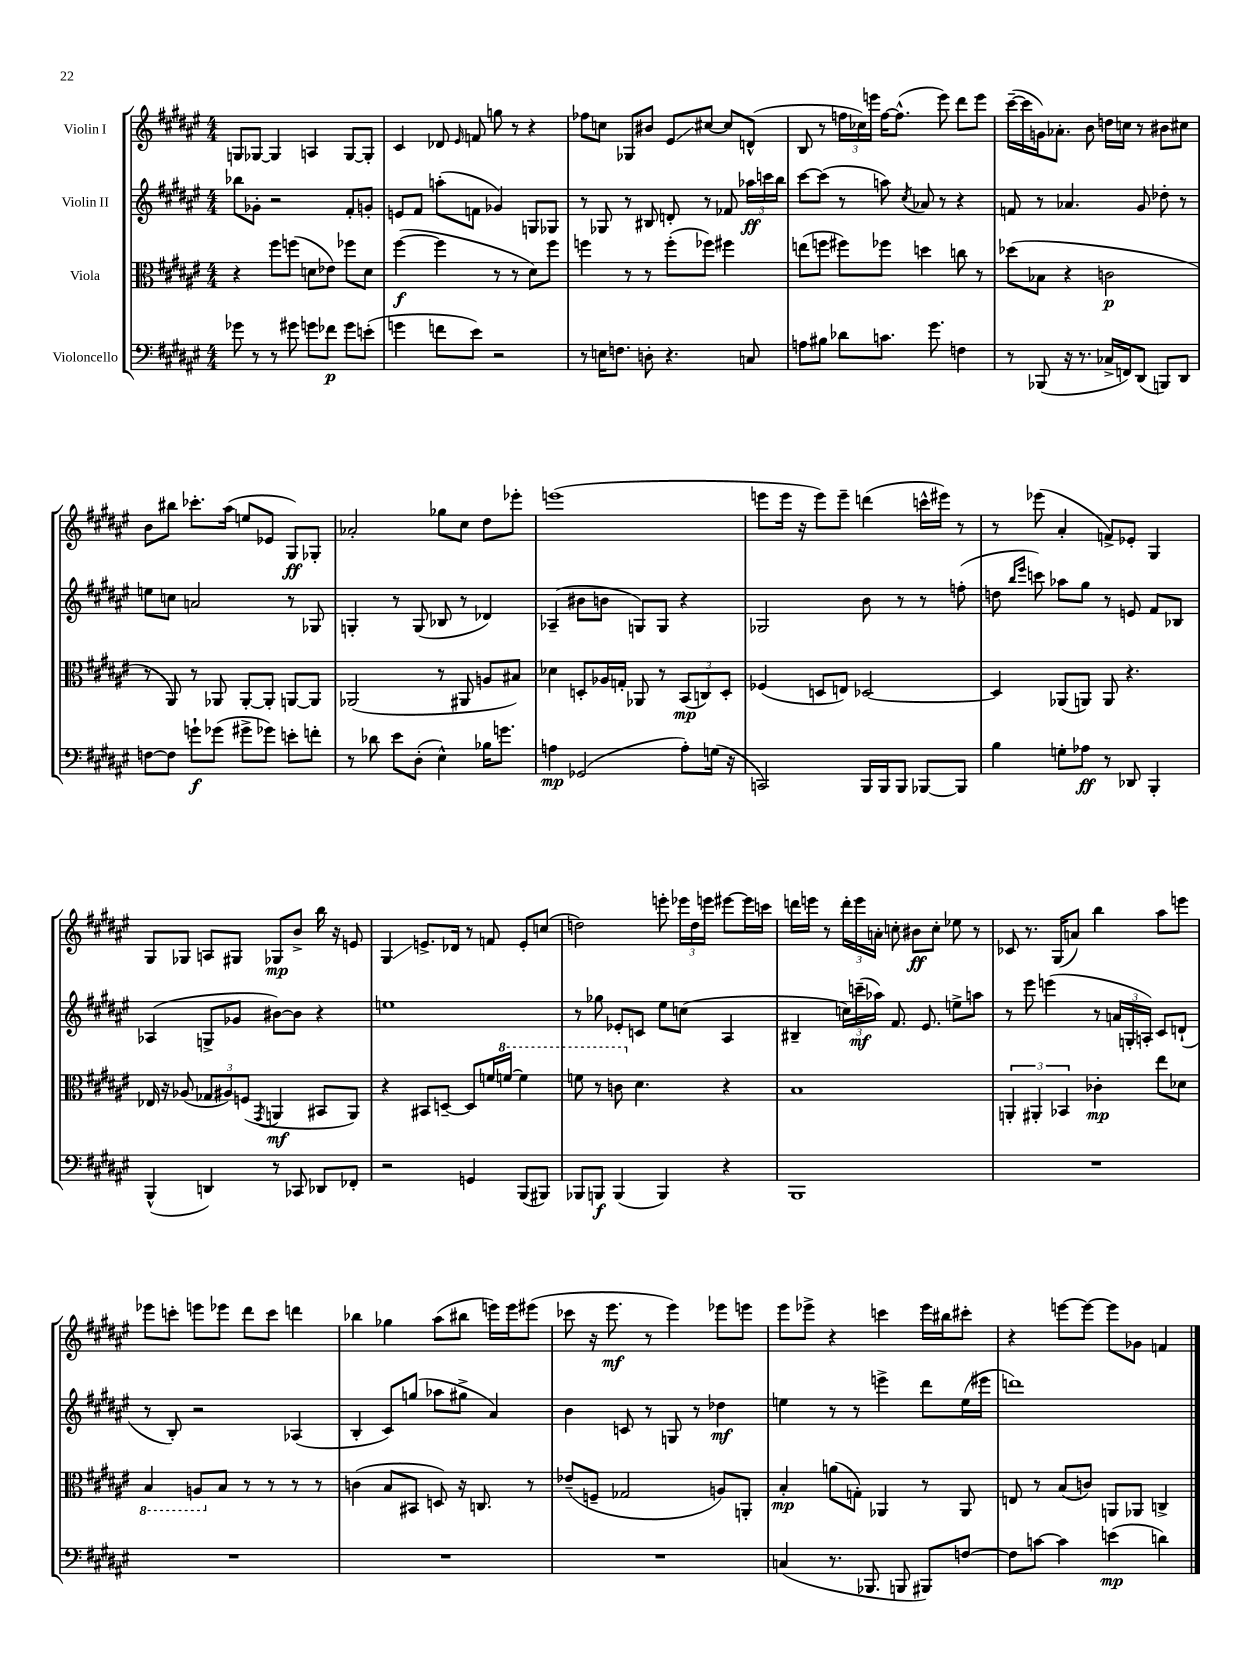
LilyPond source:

<<
\new StaffGroup <<
\new Staff = "s0" \with { instrumentName = "Violin I" } {
    \clef treble \key fis \major \numericTimeSignature \time 4/4
    \autoBeamOff g8[ ges8]~ ges4 a4 ges8[~ ges8]-. |
    cis'4 des'8 \grace { eis'16 } f'8 g''8 r8 r4 |
    fes''8[ c''8] ges8[ bis'8] eis'8[\glissando cis''8]~ cis''8[ d'8]-^( |
    b8 r8 \tuplet 3/2 { f''16[ ces''16) e'''16] } f''16[~ f''8.]-^( e'''8) dis'''8[ e'''8] |
    cis'''16[~--( cis'''16 g'16) aes'8.]-. b'8 d''16[ c''16] r8 bis'8[ cis''8] |
    b'8[ bis''8] ces'''8.[-. ais''16]( e''8[ ees'8] gis8[\ff) ges8]-. |
    aes'2-. ges''8[ cis''8] dis''8[ ees'''8]-. |
    e'''1( |
    e'''8[ e'''16] r16 e'''8[) e'''8]-- d'''4( c'''16[-^ eis'''16]) r8 |
    r8 ees'''8( ais'4-. f'8[->) ees'8]-. gis4 |
    gis8[ ges8] a8[ gis8] ges8[\mp b'8]-> b''16 r16 e'8 |
    gis4\glissando e'8.[-> des'16] r8 f'8 e'8[-. c''8]( |
    d''2) e'''8-. \tuplet 3/2 { ees'''16[ d''16 e'''16] } eis'''8[~ eis'''16 c'''16] |
    d'''16[ e'''16] r8 \tuplet 3/2 { d'''16[-. e'''16 a'16]-. } c''8-. bis'8[\ff c''8]-. ees''8 r8 |
    ces'8 r8. gis16[( a'8]) b''4 ais''8[ e'''8] |
    ees'''8[ c'''8]-. e'''8[ ees'''8] dis'''8[ c'''8] d'''4 |
    bes''4 ges''4 ais''8[( bis''8] e'''16[) e'''16 eis'''8]( |
    ces'''8 r16 eis'''8.\mf r8 eis'''4) ees'''8[ e'''8] |
    eis'''8[ ees'''8]-> r4 c'''4 ees'''16[ bis''16 cis'''8]-. |
    r4 e'''8[~ e'''8]~ e'''8[ ges'8] f'4 \bar "|." |
}
\new Staff = "s1" \with { instrumentName = "Violin II" } {
    \clef treble \key fis \major \numericTimeSignature \time 4/4
    \autoBeamOff bes''8[ ges'8]-. r2 fis'8[-. g'8]-. |
    e'8[ fis'8] a''8[-.( f'8] ges'4) g8[ ges8] |
    r8 ges8 r8 bis8 d'8-. r8 fes'8 \tuplet 3/2 { aes''16[\ff c'''16 b''16] } |
    cis'''8[~ cis'''8]( r8 a''8) \acciaccatura { cis''8 } aes'8 r8 r4 |
    f'8 r8 aes'4. gis'8 des''8-. r8 |
    e''8[ c''8] a'2 r8 ges8 |
    g4-. r8 g8( bes8 r8 des'4) |
    aes4--( bis'8[ b'8] g8[) g8] r4 |
    ges2 b'8 r8 r8 f''8-.( |
    d''8 \grace { b''16[ eis'''16] } c'''8) aes''8[ gis''8] r8 e'8 fis'8[ bes8] |
    aes4( g8[-> ges'8] bis'8[~) bis'8] r4 |
    e''1 |
    r8 ges''8 ees'8[-. c'8] eis''8[ c''8]( ais4 |
    bis4-- \tuplet 3/2 { c''16[) c'''16--\mf( aes''16]) } fis'8. eis'8. e''8[-> a''8] |
    r8 eis'''8 e'''4( r8 \tuplet 3/2 { a'16[ g16-. a16]-.) } cis'8[ d'8]-!( |
    r8 b8-.) r2 aes4( |
    b4-. cis'8[) g''8]( aes''8[ gis''8]-> ais'4) |
    b'4 c'8 r8 g8 r8 des''4\mf |
    e''4 r8 r8 e'''4-> dis'''8[ e''16( eis'''16] |
    d'''1) \bar "|." |
}
\new Staff = "s2" \with { instrumentName = "Viola" } {
    \clef alto \key fis \major \numericTimeSignature \time 4/4
    \autoBeamOff r4 fis''8[ f''8]( d'8[ ees'8]) fes''8[ d'8] |
    fis''4~\f( fis''4 r8 r8 dis'8[) fis''8] |
    f''4 r8 r8 f''8[-.( fes''8]) fis''4 |
    e''8[( f''8] fis''8[) fes''8] d''4 c''8 r8 |
    des''8[( bes8] r4 c'2\p |
    r8 ais,8) r8 aes,8 aes,8[~-. aes,8]-. a,8[~ a,8] |
    aes,2( r8 ais,8 a8[ bis8]) |
    des'4 d8[-. aes16 g16]-. aes,8 r8 \tuplet 3/2 { b,8[\mp( c8) d8]-. } |
    fes4( d8[ e8]) des2~ |
    des4 aes,8[( a,8]) a,8 r4. |
    ees16 r16 aes8( \tuplet 3/2 { ges8[ ais8) f8]( } \acciaccatura { gis,8 } a,4\mf bis,8[ a,8]) |
    r4 bis,8[ d8]~-- d8[ f'16 \ottava #1 f''16]~ f''4 |
    f''8 r8 c''8 \ottava #0 dis'4. r4 |
    b1 |
    \tuplet 3/2 { a,4-. ais,4-. bes,4 } ces'4-.\mp eis''8[ des'8] |
    \ottava #-1 b,4 a,8[ \ottava #0 b8] r8 r8 r8 r8 |
    c'4( b8[ bis,8] d8) r16 c8. r8 |
    ees'8[--( f8]-- ges2 a8[) a,8]-. |
    b4-.\mp a'8[( g8]-.) aes,4 r8 aes,8 |
    e8 r8 b8[( c'8]) a,8[ aes,8] c4-> \bar "|." |
}
\new Staff = "s3" \with { instrumentName = "Violoncello" } {
    \clef bass \key fis \major \numericTimeSignature \time 4/4
    \autoBeamOff ges'8 r8 r8 gis'8 g'8[ fes'8]\p g'8[ e'8]-.( |
    g'4 f'8[ eis'8]) r2 |
    r8 e16[ f8.] d8-. r4. c8 |
    a8[ bis8] des'8[ c'8.] gis'8. f4 |
    r8 bes,,8( r16 r8. ces16[-> f,16) dis,8]( b,,8[) dis,8] |
    f8[~ f8] g'8[-!\f ges'8]( gis'8[-> ges'8]) e'8[-. f'8]-. |
    r8 des'8 eis'8[ dis8]-.( eis4-^) bes16[ g'8.] |
    a4\mp ges,2( a8[-.) g16]( r16 |
    c,2) b,,16[ b,,16 b,,8] bes,,8[~ bes,,8] |
    b4 g8[-. aes8]\ff r8 des,8 b,,4-. |
    b,,4-^( d,4) r8 ces,8 des,8[ fes,8]-. |
    r2 g,4 b,,8[( bis,,8]) |
    bes,,8[ b,,8]\f b,,4( b,,4) r4 |
    b,,1 |
    R1 |
    R1 |
    R1 |
    R1 |
    c4( r8. bes,,8. b,,8 bis,,8[) f8]~ |
    f8[ c'8]~ c'4 e'4\mp( d'4) \bar "|." |
}
>>
>>
\layout { \context { \Score \remove "Bar_number_engraver" } }
